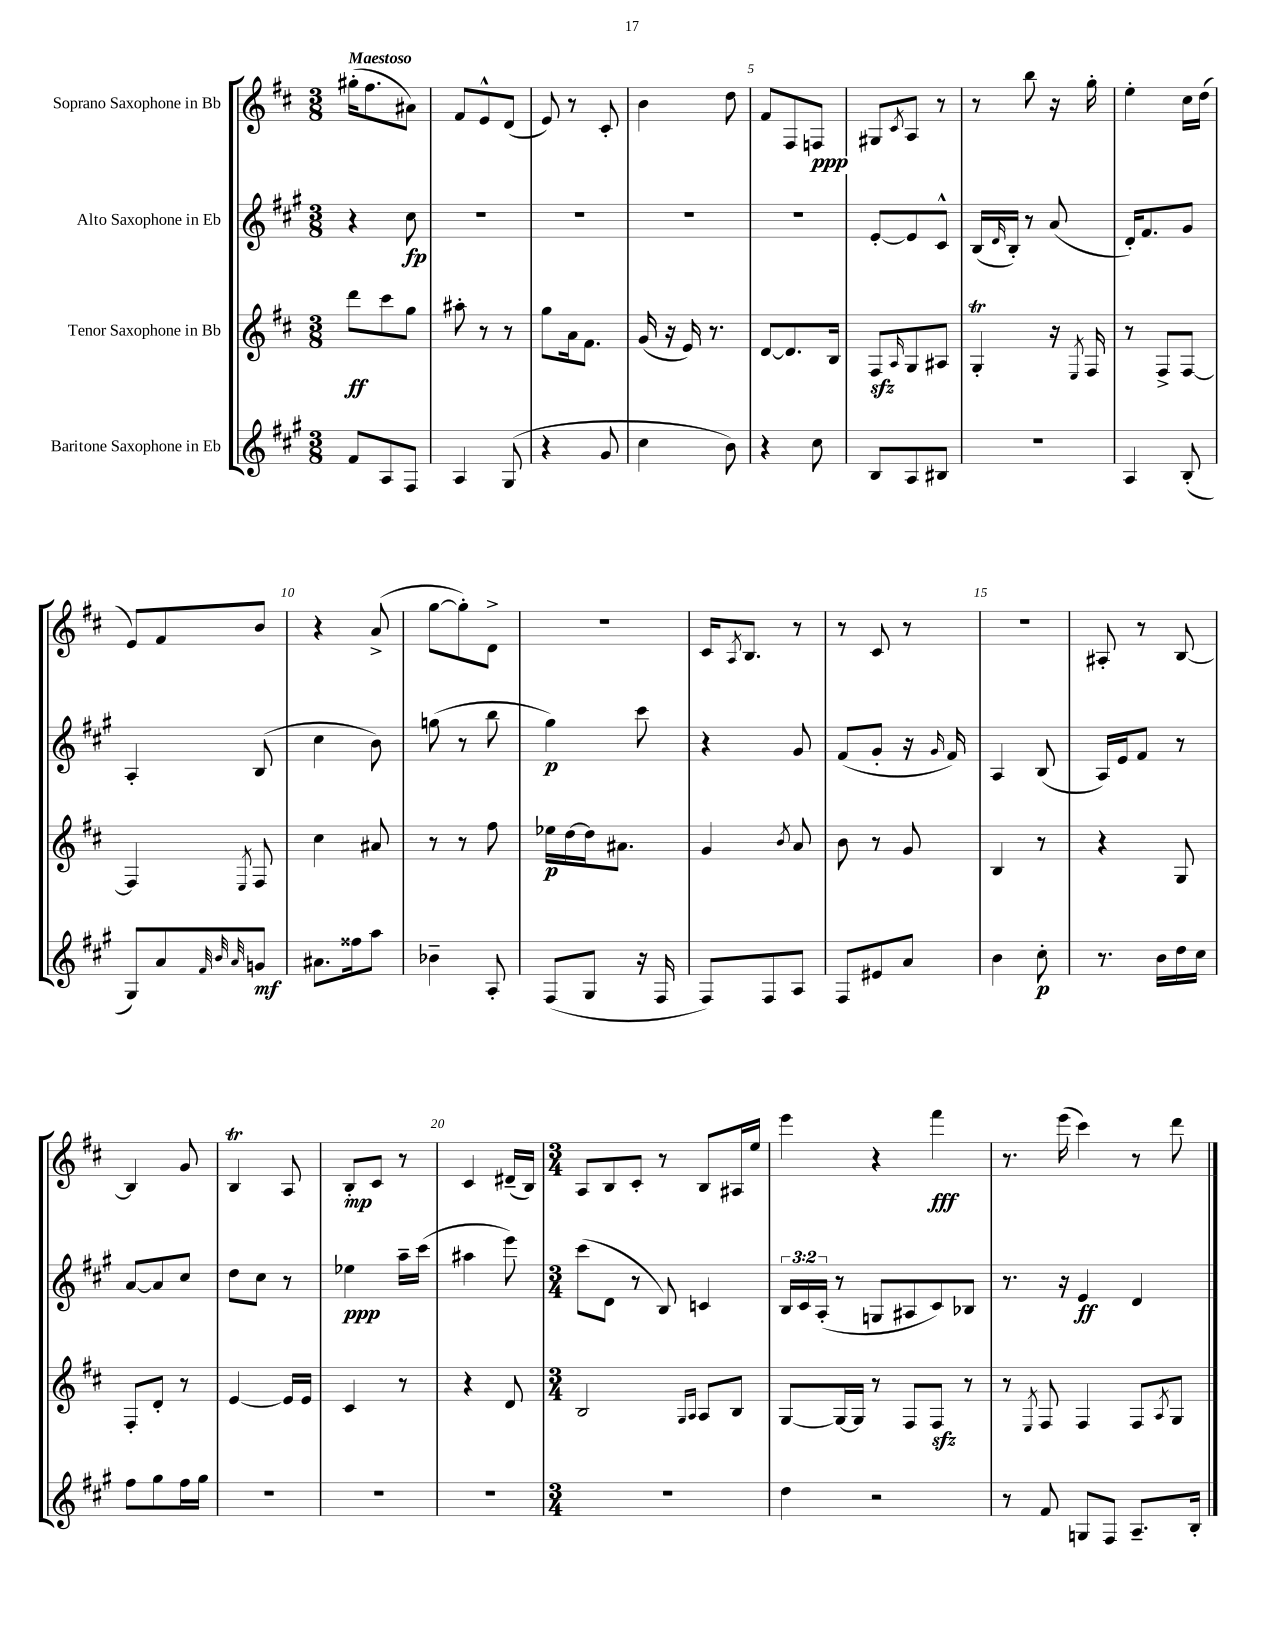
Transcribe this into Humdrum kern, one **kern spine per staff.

**kern	**kern	**kern	**kern
*staff4	*staff3	*staff2	*staff1
*clefG2	*clefG2	*clefG2	*clefG2
*k[f#c#g#]	*k[f#c#]	*k[f#c#g#]	*k[f#c#]
*M3/8	*M3/8	*M3/8	*M3/8
8f#	8ddd	4r	(16gg#'
.	.	.	8.ff#
8A	8ccc#	.	.
8F#	8gg	8cc#	8a#)
=	=	=	=
4A	8aa#'	4.r	8f#
.	8r	.	8e^^
(8G#	8r	.	(8d
=	=	=	=
4r	8gg	4.r	8e)
.	16a	.	8r
.	8.f#	.	.
8g#	.	.	8c#'
=	=	=	=
4cc#	(16g	4.r	4b
.	16r	.	.
.	16e)	.	.
.	8.r	.	.
8b)	.	.	8dd
=	=	=	=
4r	[8d	4.r	8f#
.	8.d]	.	8F#
8cc#	.	.	8F
.	16B	.	.
=	=	=	=
8B	8F#	[8e'	8G#
.	16qqA	.	8qc#
8A	8G	8e]	8A
8B#	8A#	8c#^^	8r
=	=	=	=
4.r	4G'	(16B	8r
.	.	16qqd	.
.	.	16B')	.
.	.	8r	8bb
.	16r	(8a	16r
.	8qE	.	.
.	16F#	.	16gg'
=	=	=	=
4A	8r	16d')	4ee'
.	.	8.f#	.
.	8F#^	.	.
(8B'	[8F#	8g#	16cc#
.	.	.	(16dd
=	=	=	=
8G#)	4F#]	4A'	8e)
8a	.	.	8f#
32qqf#	.	.	.
32qqb	.	.	.
32qqa	8qE	.	.
8g	8F#	(8B	8b
=	=	=	=
8.a#	4cc#	4cc#	4r
16ff##	.	.	.
8aa	8a#	8b)	(8a^
=	=	=	=
4b-~	8r	(8gg	[8gg
.	8r	8r	8gg'])
8A'	8ff#	8bb	8d^
=	=	=	=
(8F#	16ee-	4gg#)	4.r
.	[16dd	.	.
8G#	16dd]	.	.
.	8.a#	.	.
16r	.	8ccc#	.
16F#	.	.	.
=	=	=	=
8F#)	4g	4r	16c#
.	.	.	8qA
.	.	.	8.B
8F#	.	.	.
.	8qb	.	.
8A	8a	8g#	8r
=	=	=	=
8F#	8b	(8f#	8r
8e#	8r	8g#'	8c#
8a	8g	16r	8r
.	.	16qqg#	.
.	.	16f#)	.
=	=	=	=
4b	4B	4A	4.r
8cc#'	8r	(8B	.
=	=	=	=
8.r	4r	16A)	8A#'
.	.	16e	.
.	.	8f#	8r
16b	.	.	.
16dd	8G	8r	[8B
16cc#	.	.	.
=	=	=	=
8ff#	8F#'	[8a	4B]
8gg#	8d'	8a]	.
16ff#	8r	8cc#	8g
16gg#	.	.	.
=	=	=	=
4.r	[4e	8dd	4B
.	.	8cc#	.
.	16e]	8r	8A
.	16e	.	.
=	=	=	=
4.r	4c#	4ee-	8B'
.	.	.	8c#
.	8r	16aa~	8r
.	.	(16ccc#	.
=	=	=	=
4.r	4r	4aa#	4c#
.	8d	8eee)	(16d#~
.	.	.	16B)
=	=	=	=
*M3/4	*M3/4	*M3/4	*M3/4
2.r	2B	(8ccc#	8A
.	.	8d	8B
.	.	8r	8c#'
.	.	8B)	8r
.	16qqG	.	.
.	16qqA	.	.
.	8A	4c	8B
.	8B	.	16A#
.	.	.	16ee
=	=	=	=
4dd	[8G	24B	4eee
.	.	24c#	.
.	.	(24A'	.
.	16G_	8r	.
.	16G]	.	.
2r	8r	8G	4r
.	8F#	8A#	.
.	8F#	8c#)	4fff#
.	8r	8B-	.
=	=	=	=
8r	8r	8.r	8.r
.	8qE	.	.
8f#	8F#	.	.
.	.	16r	(16eee
8G	4F#	4e	4ccc#)
8F#	.	.	.
8.A~	8F#	4d	8r
.	8qA	.	.
.	8G	.	8ddd
16B'	.	.	.
==	==	==	==
*-	*-	*-	*-
